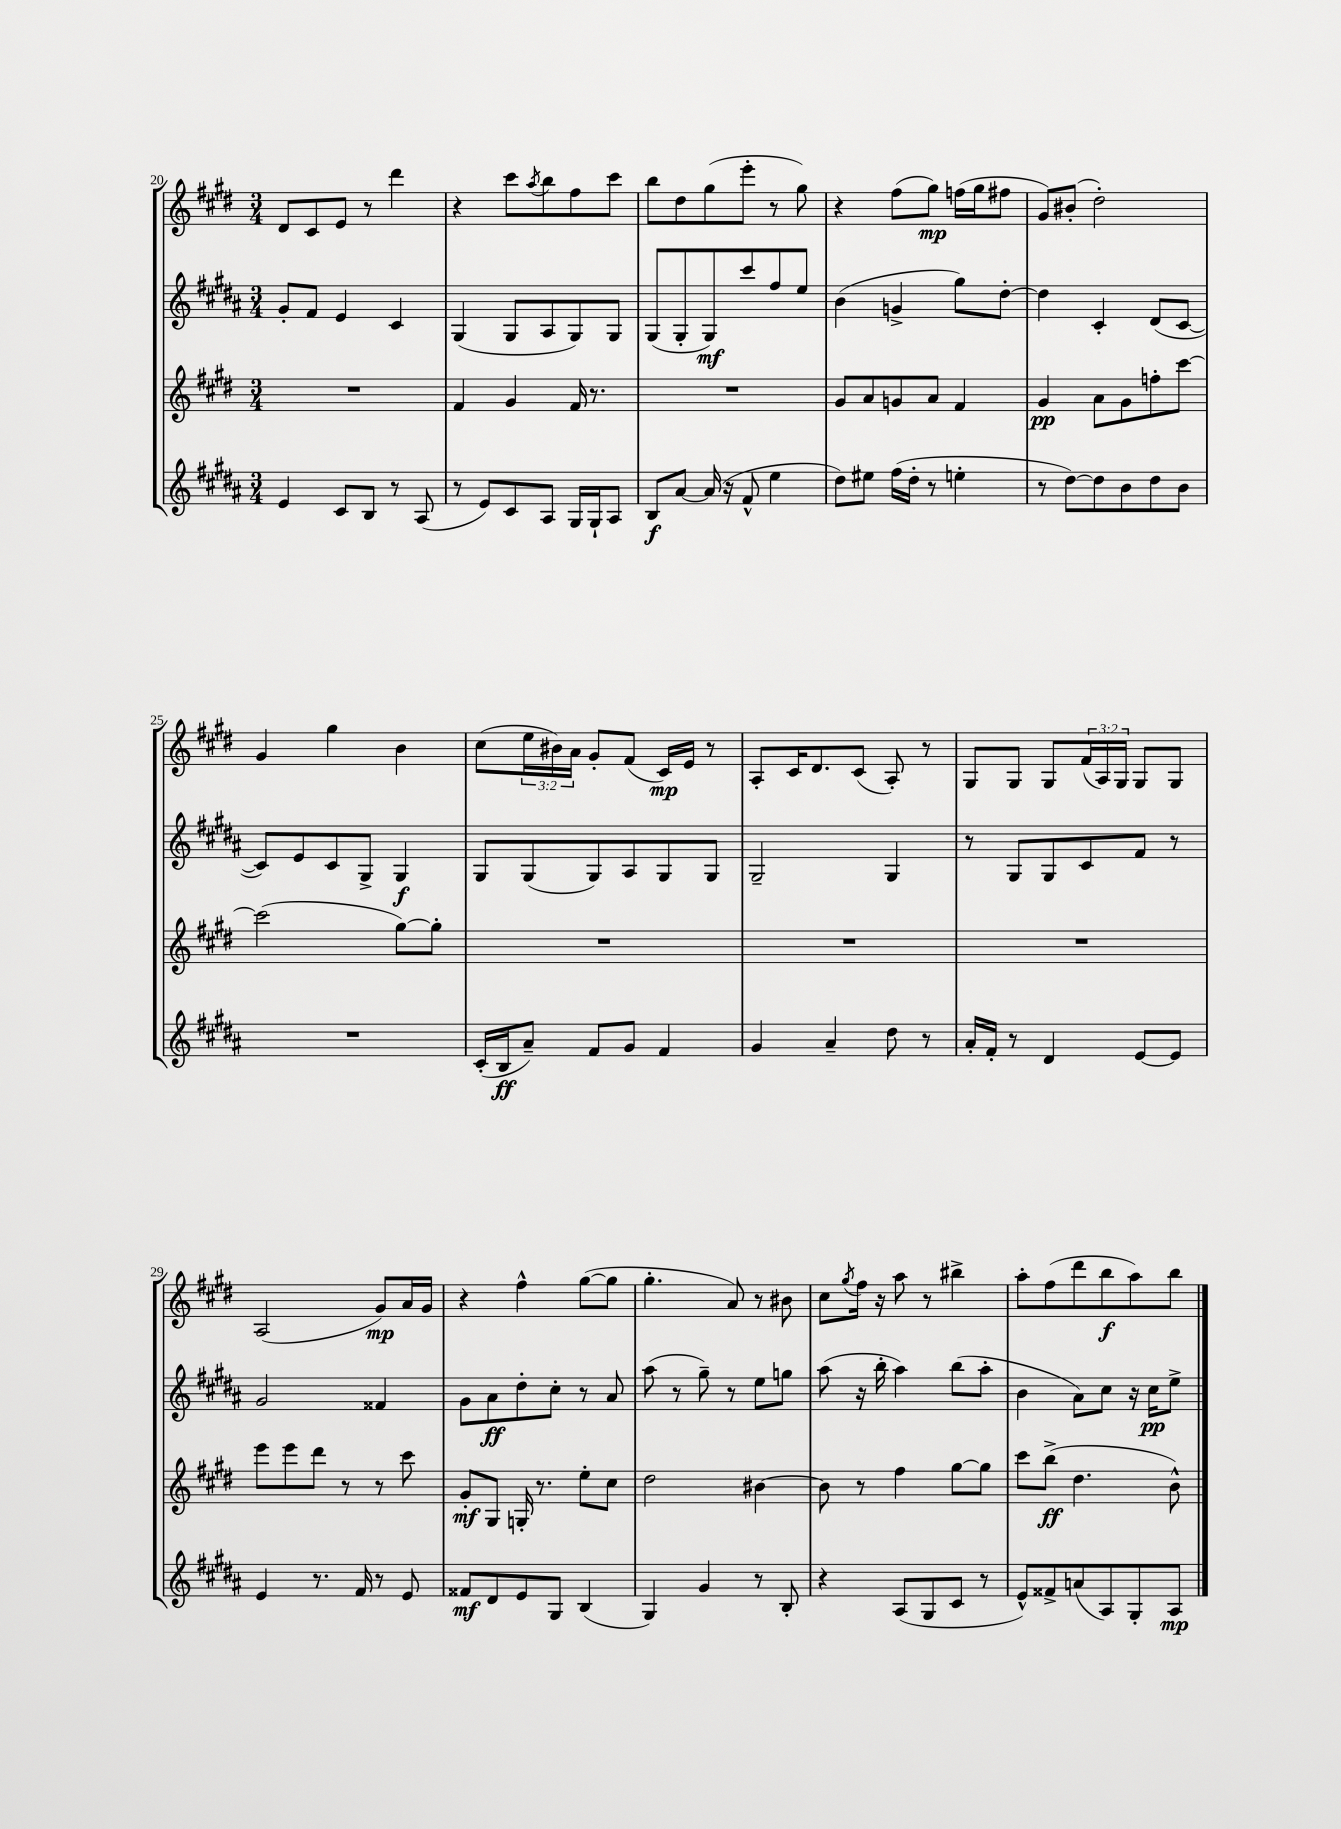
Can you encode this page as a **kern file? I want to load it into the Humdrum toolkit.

**kern	**kern	**kern	**kern
*staff4	*staff3	*staff2	*staff1
*clefG2	*clefG2	*clefG2	*clefG2
*k[f#c#g#d#a#]	*k[f#c#g#d#]	*k[f#c#g#d#a#]	*k[f#c#g#d#]
*M3/4	*M3/4	*M3/4	*M3/4
4e/	2.r	8g#'/L	8d#/L
.	.	8f#/J	8c#/
8c#/L	.	4e/	8e/J
8B/J	.	.	8r
8r	.	4c#/	4ddd#\
(8A#/	.	.	.
=	=	=	=
8r	4f#/	(4G#/	4r
8e/L)	.	.	.
8c#/	4g#/	8G#/L	8ccc#\L
.	.	.	8qaa/
8A#/J	.	8A#/	8bb\
16G#/LL	16f#/	8G#/)	8ff#\
16G#`/J	8.r	.	.
8A#/J	.	8G#/J	8ccc#\J
=	=	=	=
8B/L	2.r	(8G#/L	8bb\L
[8a#/J	.	8G#'/	8dd#\
(16a#/]	.	8G#/)	(8gg#\
16r	.	.	.
8f#^^/	.	8ccc#/	8eee'\J
4ee\	.	8ff#/	8r
.	.	8ee/J	8gg#\)
=	=	=	=
8dd#\L)	8g#/L	(4b\	4r
8ee#\J	8a/	.	.
(16ff#\LL	8g/	4g^/	(8ff#\L
16dd#'\JJ	.	.	.
8r	8a/J	.	8gg#\J)
4ee'\	4f#/	8gg#\L)	(16ff\LL
.	.	.	16gg#\J
.	.	[8dd#'\J	8ff#\J
=	=	=	=
8r	4g#/	4dd#\]	8g#/L)
[8dd#\L)	.	.	(8b#'/J
8dd#\]	8a\L	4c#'/	2dd#'\)
8b\	8g#\	.	.
8dd#\	8ff'\	(8d#/L	.
8b\J	[8ccc#\J	[8c#/J	.
=	=	=	=
2.r	(2ccc#\]	8c#/]L)	4g#/
.	.	8e/	.
.	.	8c#/	4gg#\
.	.	8G#^/J	.
.	[8gg#\L)	4G#/	4b\
.	8gg#'\]J	.	.
=	=	=	=
(16c#'/LL	2.r	8G#/L	(8cc#\L
16B/J	.	.	.
8a#~/J)	.	(8G#/	24ee\L
.	.	.	24b#\)
.	.	.	24a\JJ
8f#/L	.	8G#/)	8g#'/L
8g#/J	.	8A#/	(8f#/J
4f#/	.	8G#/	16c#/LL)
.	.	.	16e/JJ
.	.	8G#/J	8r
=	=	=	=
4g#/	2.r	2G#~/	8A'/L
.	.	.	16c#/K
.	.	.	8.d#/
4a#~/	.	.	.
.	.	.	(8c#/J
8dd#\	.	4G#/	8A'/)
8r	.	.	8r
=	=	=	=
16a#'/LL	2.r	8r	8G#/L
16f#'/JJ	.	.	.
8r	.	8G#/L	8G#/J
4d#/	.	8G#/	8G#/L
.	.	8c#/	(24f#/L
.	.	.	24A/)
.	.	.	24G#/JJ
[8e/L	.	8f#/J	8G#/L
8e/]J	.	8r	8G#/J
=	=	=	=
4e/	8eee\L	2g#/	(2A/
.	8eee\	.	.
8.r	8ddd#\J	.	.
.	8r	.	.
16f#/	.	.	.
8r	8r	4f##/	8g#/L)
8e/	8ccc#\	.	16a/L
.	.	.	16g#/JJ
=	=	=	=
8f##/L	8g#'/L	8g#\L	4r
8d#/	8G#/J	8a#\	.
8e/	16G'/	8dd#'\	4ff#^^\
.	8.r	.	.
8G#/J	.	8cc#'\J	.
(4B/	8ee'\L	8r	([8gg#\L
.	8cc#\J	8a#/	8gg#\]J
=	=	=	=
4G#/)	2dd#\	(8aa#\	4.gg#'\
.	.	8r	.
4g#/	.	8gg#~\)	.
.	.	8r	8a/)
8r	[4b#\	8ee\L	8r
8B'/	.	8gg\J	8b#\
=	=	=	=
4r	8b#\]	(8aa#\	8cc#\L
.	.	.	8qgg#/
.	8r	16r	16ff#\Jk
.	.	16bb'\	16r
(8A#/L	4ff#\	4aa#\)	8aa\
8G#/	.	.	8r
8c#/J	[8gg#\L	(8bb\L	4bb#^\
8r	8gg#\]J	8aa#'\J	.
=	=	=	=
8e^^/L)	8ccc#\L	4b\	8aa'\L
8f##^/	(8bb^\J	.	(8ff#\
(8a/	4.dd#\	8a#\L)	8ddd#\
8A#/)	.	8cc#\J	8bb\
8G#'/	.	16r	8aa\)
.	.	16cc#\LK	.
8A#/J	8b^^\)	8ee^\J	8bb\J
==	==	==	==
*-	*-	*-	*-
